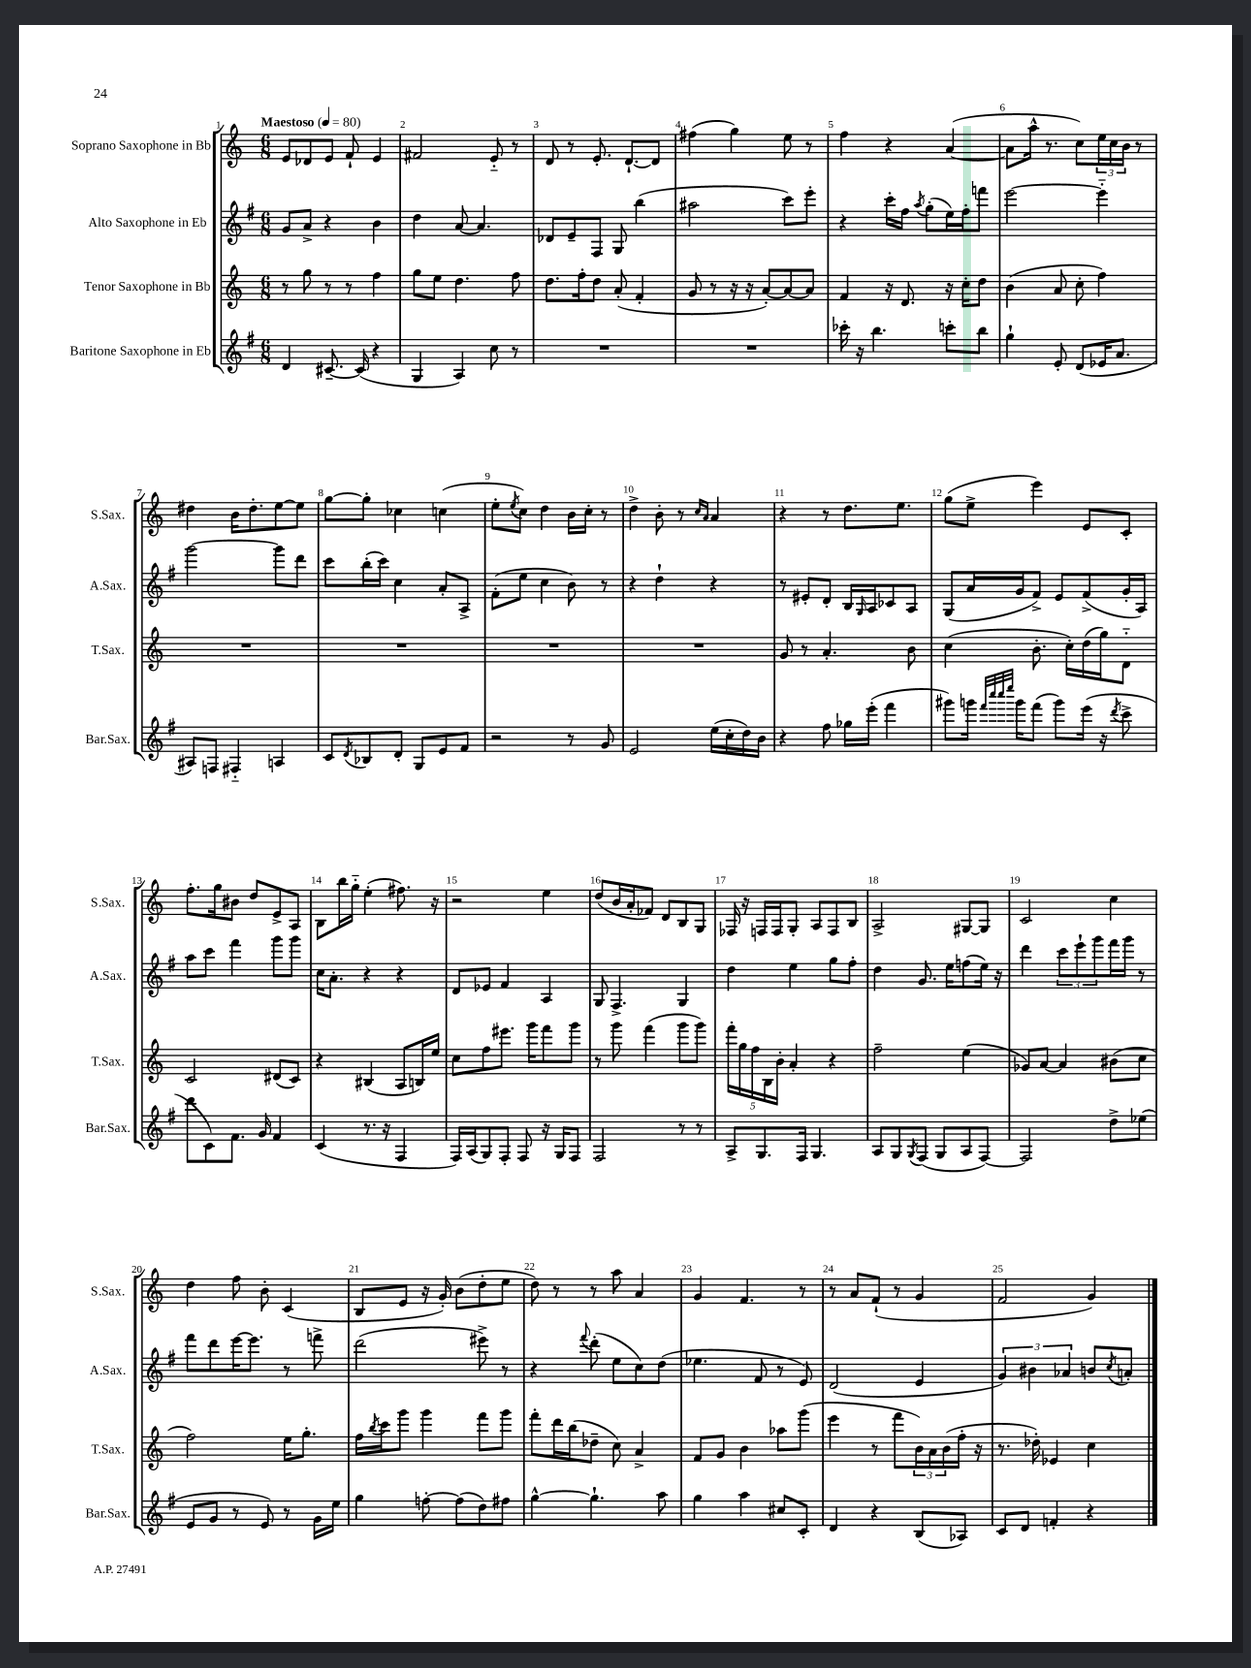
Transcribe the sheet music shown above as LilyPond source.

<<
\new StaffGroup <<
\new Staff = "s0" \with { instrumentName = "Soprano Saxophone in Bb" shortInstrumentName = "S.Sax." } {
    \clef treble \key c \major \numericTimeSignature \time 6/8 \tempo "Maestoso" 4 = 80
    e'8 des'8 e'8 f'8-! e'4 |
    fis'2 e'8-_ r8 |
    d'8 r8 e'8.-. d'8.~-! d'8 |
    fis''4( g''4) e''8 r8 |
    f''4 r4 a'4~( |
    a'8 a''16-^ r8. c''8) \tuplet 3/2 { e''16 c''16 b'16 } r8 |
    dis''4 b'16 dis''8.-. e''8~ e''8 |
    g''8~ g''8-. ces''4 c''4( |
    e''8-. \acciaccatura { e''8 } c''8) d''4 b'16 c''16-. r8 |
    d''4-> b'8-. r8 \grace { c''16 a'16 } a'4 |
    r4 r8 d''8. e''8. |
    g''8( e''8-> e'''4) e'8 c'8-. |
    f''8.-. g''16 bis'8 d''8 e'8-> a8 |
    b8 b''16 g''16-_ e''4-.( fis''8.) r16 |
    r2 e''4 |
    d''8( b'16 a'16-. fes'8) d'8 b8 g8 |
    fes16 r16 f16 f16 g8-. a8 f8 b8 |
    a2-> gis8~ gis8 |
    c'2 c''4 |
    d''4 f''8 b'8-. c'4( |
    b8 e'8 r16 g'16-.) b'8( d''8-. e''8 |
    d''8) r8 r8 a''8 a'4 |
    g'4 f'4. r8 |
    r8 a'8 f'8-!( r8 g'4 |
    f'2 g'4) \bar "|." |
}
\new Staff = "s1" \with { instrumentName = "Alto Saxophone in Eb" shortInstrumentName = "A.Sax." } {
    \clef treble \key g \major \numericTimeSignature \time 6/8
    g'8 a'8-> r4 b'4 |
    d''4 a'8~ a'4. |
    des'8 e'8-- fis8 g8 b''4( |
    ais''2 c'''8) e'''8-. |
    r4 c'''16-. fis''16 \acciaccatura { a''8 } g''8-.( e''16) fis''16-. f'''8 |
    e'''2~ e'''4-_ |
    g'''2~ g'''8 d'''8 |
    c'''8 b''16-.( c'''16) c''4 a'8-. a8-> |
    fis'8-.( e''8 c''4 b'8) r8 |
    r4 d''4-! r4 |
    r8 eis'8-. d'8-. b16 \grace { g16 } a16 ces'8 a8 |
    g8( a'16 g'16 fis'8->) e'8 fis'8->( g'16-. a16) |
    a''8 c'''8 fis'''4 g'''8 g'''8 |
    c''16 a'8.-. r4 r4 |
    d'8 ees'8 fis'4 a4 |
    g8 fis4.-> g4 |
    d''4 e''4 g''8 fis''8-. |
    d''4 g'8. e''16 f''8( e''16) r16 |
    d'''4 \tuplet 3/2 { c'''8 e'''8-! g'''8 } fis'''16 g'''16 r8 |
    fis'''8 d'''8 e'''16~ e'''8. r8 f'''8-> |
    d'''2( eis'''8->) r8 |
    r4 \appoggiatura { fis'''8 } d'''8-.( e''8 c''8) d''8( |
    ees''4. fis'8 r8 e'8) |
    d'2( e'4 |
    \tuplet 3/2 { g'4) bis'4 aes'4 } b'8 \acciaccatura { c''8 } a'8-. \bar "|." |
}
\new Staff = "s2" \with { instrumentName = "Tenor Saxophone in Bb" shortInstrumentName = "T.Sax." } {
    \clef treble \key c \major \numericTimeSignature \time 6/8
    r8 g''8 r8 r8 f''4 |
    g''8 e''8 d''4. f''8 |
    d''8. f''16-. d''8 a'8-.( f'4-. |
    g'8 r8 r16 r16 a'8~-.) a'8~ a'8 |
    f'4 r16 d'8. r16 c''16-. d''8 |
    b'4( a'8 c''8-. f''4) |
    R2. |
    R2. |
    R2. |
    R2. |
    g'8 r8 a'4.-. b'8 |
    c''4( b'8.-. c''16-.) d''16( g''16) d'8-_ |
    c'2 dis'8( c'8) |
    r4 bis4( a8 b16) e''16 |
    c''8 f''8 eis'''8. g'''16 f'''8 g'''8 |
    r8 g'''8 f'''4( g'''8 g'''8) |
    \tuplet 5/4 { f'''16-. g''16 f''16 b16 b'16-. } a'4-. r4 |
    f''2-- e''4( |
    ges'8) a'8~ a'4 bis'8( c''8 |
    f''2) e''16 g''8.-. |
    f''16 \acciaccatura { b''8 } c'''16 g'''8 g'''4 f'''8 g'''8 |
    f'''8-. d'''16 b''16( des''8-- c''8) a'4-> |
    f'8 g'8 b'4 aes''8 g'''8( |
    e'''4 r8 f'''8 \tuplet 3/2 { b'16) a'16 b'16( } f''16-. r16 |
    r8. des''16-.) ees'4 c''4 \bar "|." |
}
\new Staff = "s3" \with { instrumentName = "Baritone Saxophone in Eb" shortInstrumentName = "Bar.Sax." } {
    \clef treble \key g \major \numericTimeSignature \time 6/8
    d'4 cis'8.~-- cis'16( r4 |
    g4 a4) c''8 r8 |
    R2. |
    R2. |
    ces'''16-. r16 b''4. c'''8-. b''8 |
    g''4-! e'8-. d'8( ees'16 a'8. |
    ais8) f8 fis4-_ a4 |
    c'8 \acciaccatura { d'8 } bes8 d'8-. g8 e'8 fis'8 |
    r2 r8 g'8 |
    e'2 e''16( c''16-. d''16) b'16 |
    r4 fis''8 ges''16 e'''16-.( fis'''4 |
    gis'''8) g'''16 \grace { fis'''32 c''''32 c''''32 e''''32 } g'''16 fis'''8( g'''8) e'''16( r16 \acciaccatura { d'''8 } c'''8-> |
    d'''8 c'8) fis'8. g'16 fis'4 |
    c'4( r8. r16 fis4 |
    fis16) a16( g8) fis8-. fis8 r16 g16 fis8 |
    fis2 r8 r8 |
    a8-> g8. fis16 g4. |
    a8 g8 \acciaccatura { g8 } fis8( g8 a8 fis8~) |
    fis2 d''8-> ees''8( |
    e'8 g'8 r8 e'8) r8 g'16 e''16 |
    g''4 f''8~-. f''8( d''8) fis''8 |
    g''4~-^ g''4.-! a''8 |
    g''4 a''4 cis''8 c'8-. |
    d'4 r4 b8( aes8) |
    c'8 d'8 f'4-. r4 \bar "|." |
}
>>
>>
\layout { \context { \Score \override BarNumber.break-visibility = ##(#f #t #t) barNumberVisibility = #all-bar-numbers-visible } }
